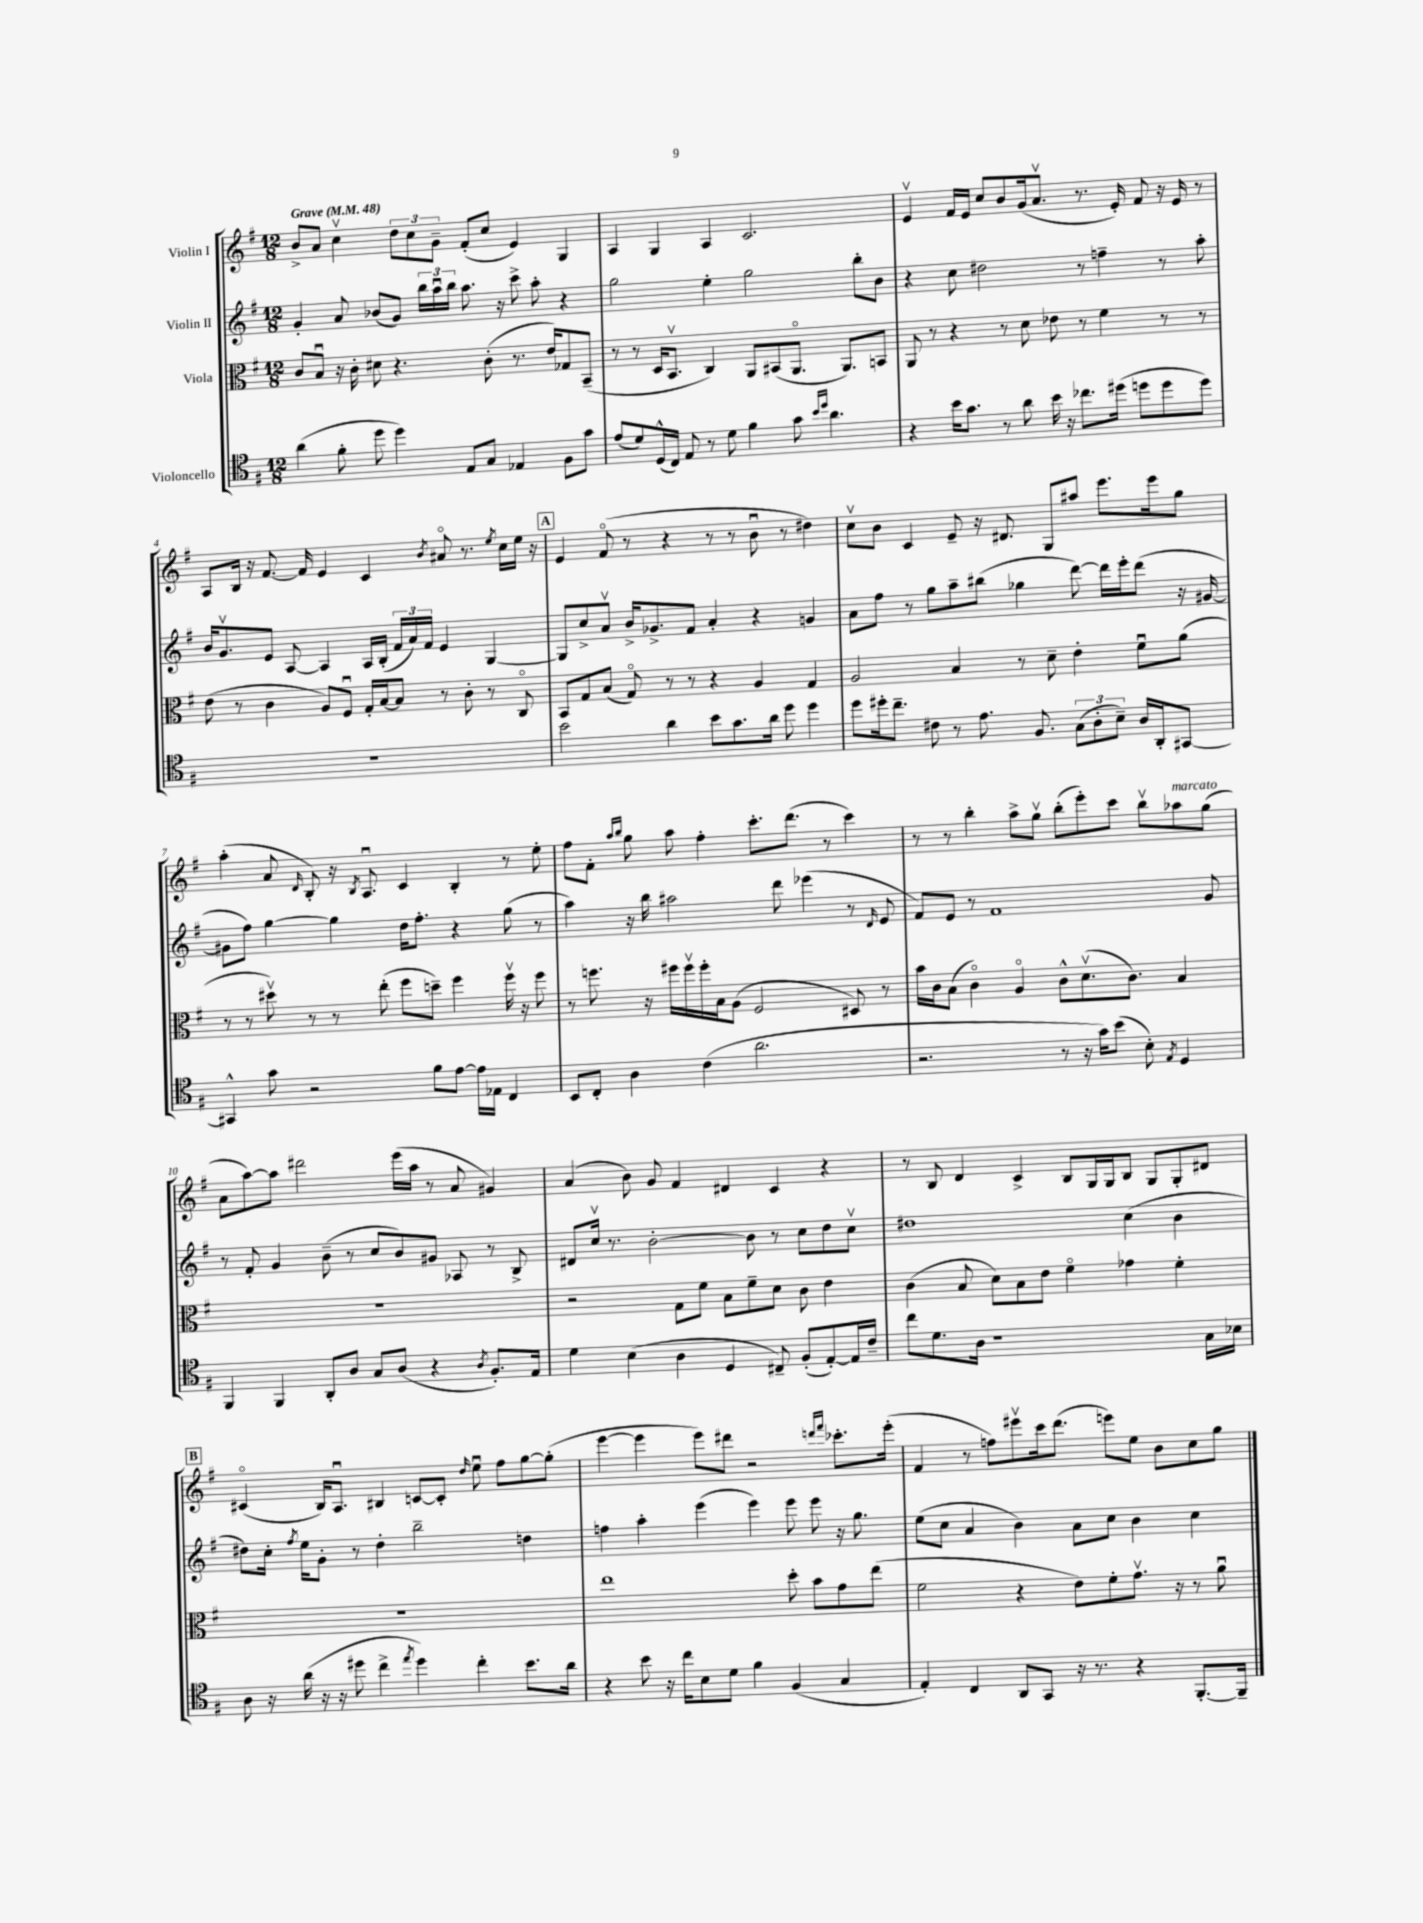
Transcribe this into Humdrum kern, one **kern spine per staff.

**kern	**kern	**kern	**kern
*part4	*part3	*part2	*part1
*staff4	*staff3	*staff2	*staff1
*I"Violoncello	*I"Viola	*I"Violin II	*I"Violin I
*clefC4	*clefC3	*clefG2	*clefG2
*k[f#]	*k[f#]	*k[f#]	*k[f#]
*M12/8	*M12/8	*M12/8	*M12/8
*MM48	*MM48	*MM48	*MM48
=1	=1	=1	=1
!	!	!	!LO:TX:a:B:t=Grave
(4a\	8c/L	4g'/	8b^/L
.	8Bu/J	.	8a/J
8f#'\	16r	8a/	4ccv\
.	16c'\	.	.
8dd\	8d#X\	(8b-X/L	.
4dd\)	4.r	8g/J)	12dd\L
.	.	.	12cc\
.	.	24bb\LL	.
.	.	24aau\	12g~\J
.	.	24bb\JJ	.
8E/L	.	8.aa\	(8f#'/L
8G/J	(8c'\	.	8cc/J
.	.	16r	.
4E-X/	8.r	8ccc^\	4e/)
.	.	8aa'\	.
.	16e/KL)	.	.
8F#\L	8G-X/	4r	4G/
8g\J	(8BB~/J	.	.
=2	=2	=2	=2
(8e/L	8r	2gg\	4A/
8d/)	8r	.	.
(16D^^/L	16D/KL	.	4G/
16C/JJ)	8.BBv/J	.	.
8E/	.	.	.
8r	4C/)	4ee'\	4A/
8d\	.	.	.
4f#\	8AA/L	2gg\	2.c/
.	(8BB#X/	.	.
8g\	8.AA/J	.	.
16qqb/LL	.	.	.
16qqdd/JJ	.	.	.
4.a\	.	.	.
.	8.AA/L)	.	.
.	.	8bb'\L	.
.	8BBn/J	8b\J	.
=3	=3	=3	=3
4r	8AA/	4r	4ev/
.	8r	.	.
16b\KL	4r	8cc\	16f#/LL
8.g\J	.	.	16e/JJ
.	.	2dd#X\	8cc/L
8r	8r	.	8b/
8a\	8d\	.	(16g/k
.	.	.	8.av/J
16b\	8e-X\	.	.
16r	.	.	.
8.cc-X\L	8r	8r	8.r
.	4f#\	4ffn~\	.
(16dd#X\Jk	.	.	16e'/)
8ddn\L	.	.	8f#/
8dd\	8r	8r	16r
.	.	.	16e/
8dd\J)	8r	8aa'\	8r
!!LO:LB:g=z
=4	=4	=4	=4
1.r	(8e\	16b/KL	8A/L
.	.	8.gv/	.
.	8r	.	16B/Jk
.	.	.	16r
.	4c\	8e/J	[8.f#/
.	.	[8A/	.
.	.	.	16f#/]
.	8A/L)	4A/]	4e/
.	8F#u/J	.	.
.	16G'/LL	16A/LL	4c/
.	[16B/J	(16B'/JJ	.
.	8B/J]	24f#/LL	.
.	.	24a/)	.
.	.	24f#/JJ	.
.	.	.	8qb/
.	8r	4e/	8a#X/
.	8c'\	.	8.r
.	8r	[4G/	.
.	.	.	8qee/
.	.	.	16cc\LL
.	8C/	.	16ee\JJ
.	.	.	16r
!!LO:REH:place=s1:t=A
=5	=5	=5	=5
2b\	8BB/L	8G/L]	4e/
.	8G/	8cc^/	.
.	(8B/J	8av/J	(8f#/
.	8G/)	16b^/KL	8r
.	.	8.g-X^/	.
4a\	8r	.	4r
.	8r	8f#/J	.
8b\L	4r	4a'/	8r
8.g\	.	.	8r
.	4A/	4r	8bu\
16a\Jk	.	.	.
8dd\	.	.	8r
4dd\	4G/	4gn/	4dd#X\)
=6	=6	=6	=6
8dd\L	2A/	8a\L	8ccv\L
16dd#X'\k	.	8ff#\J	8b\J
8.cc~\J	.	.	.
.	.	8r	4c/
8c#X\	.	8gg\L	.
8r	4B/	8aa~\	8e~/
8.e\	.	(8bb#X\J	16r
.	.	.	8.d#X/
.	8r	4gg-X\	.
8.F#/	.	.	.
.	8d~\	.	8G/L
(12G\L	4e'\	[8ddd\)	8aa#X/J
12A'\	.	.	.
.	.	16ddd\LL]	8.eee\L
12B~\J)	.	.	.
.	.	16eee'\J	.
16A/LL	8f#u\L	(8ddd\J	.
16AA'/J	.	.	16eee\k
[8GG#X/J	(8a\J	16r	8gg\J
.	.	[16g#X/	.
!!LO:LB:g=z
=7	=7	=7	=7
4GG#X^^/]	8r	8g#X\L]	(4aa'\
.	8r	8ff#\J)	.
8g\	8dd#Xv\)	[4gg\	8a/
.	.	.	16qqd/
2r	8r	.	8B'/)
.	8r	4gg\]	16r
.	.	.	8qB/
.	.	.	8.Au/
.	(8ee'\	.	.
.	8ff#\L	16dd\KL	4c/
.	.	8.ff#'\J	.
8f#\L	8ddn~\J)	.	.
[8e\J	4ff#\	4r	4B'/
16e\LL]	.	.	.
16E-X\JJ	.	.	.
4C/	16ff#v\	(8gg\	8r
.	16r	.	.
.	8ff#\	8r	8ee'\
=8	=8	=8	=8
8BB/L	8r	4aa\)	8ff#\L
8C'/J	8.ffn\	.	8f#'\J
.	.	.	16qqaa/LL
.	.	.	16qqbb/JJ
4A\	.	16r	8gg\
.	16r	16bb\	.
.	16ff#X\LL	2aa#X\	8aa\
.	16ff#v\	.	.
(4c\	16ff#'\	.	4ff#'\
.	16B\J	.	.
.	(8A\J	.	.
2.a\	2F#/	.	8.ccc'\L
.	.	8ddd\	.
.	.	.	(8.ddd\J
.	.	(4eee-X\	.
.	.	.	8r
.	8D#X/)	8r	4ccc\)
.	.	16qqd/	.
.	8r	8e/	.
=9	=9	=9	=9
2.r	16b\LL	8f#/L)	8r
.	16c\J	.	.
.	(8B\J	8e/J	8r
.	4c\)	8r	4bb'\
.	.	1f#	.
.	4A/	.	8aa^\L
.	.	.	8ggv\J
8r	8c^^\L	.	(8bb'\L
16r	(8.dv\	.	8eee'\)
16g\KL)	.	.	.
(8b\J	.	.	8ccc\J
.	8.c\J)	.	.
8B'\)	.	.	8bbv\L
8qE/	.	.	.
!	!	!	!LO:TX:a:i:t=marcato
4D/	4B/	.	8aa-X\
.	.	8g/	(8gg\J
!!LO:LB:g=z
=10	=10	=10	=10
4FF#/	1.r	8r	8a\L
.	.	8f#'/	[8aa\)
4FF#/	.	4g/	8aa\J]
.	.	.	2ddd#X\
8AA'/L	.	(8b~\	.
8A/J	.	8r	.
8G/L	.	8cc/L	.
(8A/J	.	8b/)	(16eee\LL
.	.	.	16aa\JJ
4r	.	8g#X/J	8r
.	.	8A-X/	8a/
8qA/	.	.	.
8.F#'/L)	.	8r	4g#X/)
.	.	8B^/	.
16E/Jk	.	.	.
=11	=11	=11	=11
4d\	2r	8d#X/L	(4a/
.	.	16ccv/Jk	.
.	.	8.r	.
(4B\	.	.	8b\)
.	.	[2b'\	8g/
4A\	8G\L	.	4f#/
.	8f#\J	.	.
4D/	8B\L	.	4d#X/
.	8f#~\	8b\]	.
8C#X~/)	8d\J	8r	4c/
(8F#'/L	8c\	8cc\L	.
[8E'/)	4e\	8dd\	4r
16E/L]	.	8ccv\J	.
16c~/JJ	.	.	.
=12	=12	=12	=12
8cc\L	(4c\	1dd#X	8r
8.d\	.	.	8B/
.	8B/	.	4d/
16A\Jk	.	.	.
1r	8d\L)	.	.
.	8B\	.	4c^/
.	8e\J	.	.
.	4f#\	.	8B/L
.	.	.	16G/L
.	.	.	16G/J
.	4g-X\	(4cc\	8B/J
.	.	.	8G/L
.	4f#'\	4b\	8G'/
16G\LL	.	.	8d#X/J
16B-X\JJ	.	.	.
!!LO:LB:g=z
!!LO:REH:place=s1:t=B
=13	=13	=13	=13
8A\	1.r	8dd#X\L)	(4c#X/
16r	.	16cc'\Jk	.
.	.	8qff#/	.
(16a\	.	16ee\KL	.
16r	.	8g'\J	16B/KL)
16r	.	.	8.Au/J
8dd#X\	.	8r	.
4cc^\	.	4dd#'\	4B#X/
8qee/	.	.	.
4dd#\)	.	2bb~\	[8cn/L
.	.	.	8c'/J]
.	.	.	16qqdd/
4cc'\	.	.	8eeu\
.	.	.	8ff#\L
8.b\L	.	4ddn\	[8gg\
.	.	.	(8gg'\J]
16a\Jk	.	.	.
=14	=14	=14	=14
4r	1ee	4ffn\	[4eee\
8b\	.	4aa'\	4eee\]
16r	.	.	.
16cc\KL	.	.	.
8B\	.	(4eee\	8eee\L)
8d\J	.	.	8ddd#X\J
4f#\	.	4eee\)	2r
(4F#/	8dd'\	8eee\	.
.	8b\L	8eee\	.
.	.	.	16qqdddn/LL
.	.	.	16qqfff#/JJ
4G/	8g\	16r	8.ccc-X'\L
.	.	8.gg\	.
.	(8ee\J	.	.
.	.	.	(16eee'\Jk
=15	=15	=15	=15
4E'/)	2f#\	(8ee\L	4f#/
.	.	8cc\J	.
4C/	.	4a/	8r
.	.	.	8ffn\L)
8AA/L	4r	4b\)	8eee#Xv\
8GG/J	.	.	16ccc\k
.	.	.	(8.ddd\J
16r	8e\L)	8a\L	.
8.r	.	.	.
.	8f#'\	8cc\J	8eeen\L)
4r	8.gv\J	4b\	8ee\J
.	.	.	8b\L
.	16r	.	.
[8.FF#'/L	8r	4cc\	8cc\
.	8au\	.	8gg\J
16FF#~/Jk]	.	.	.
==	==	==	==
*-	*-	*-	*-
